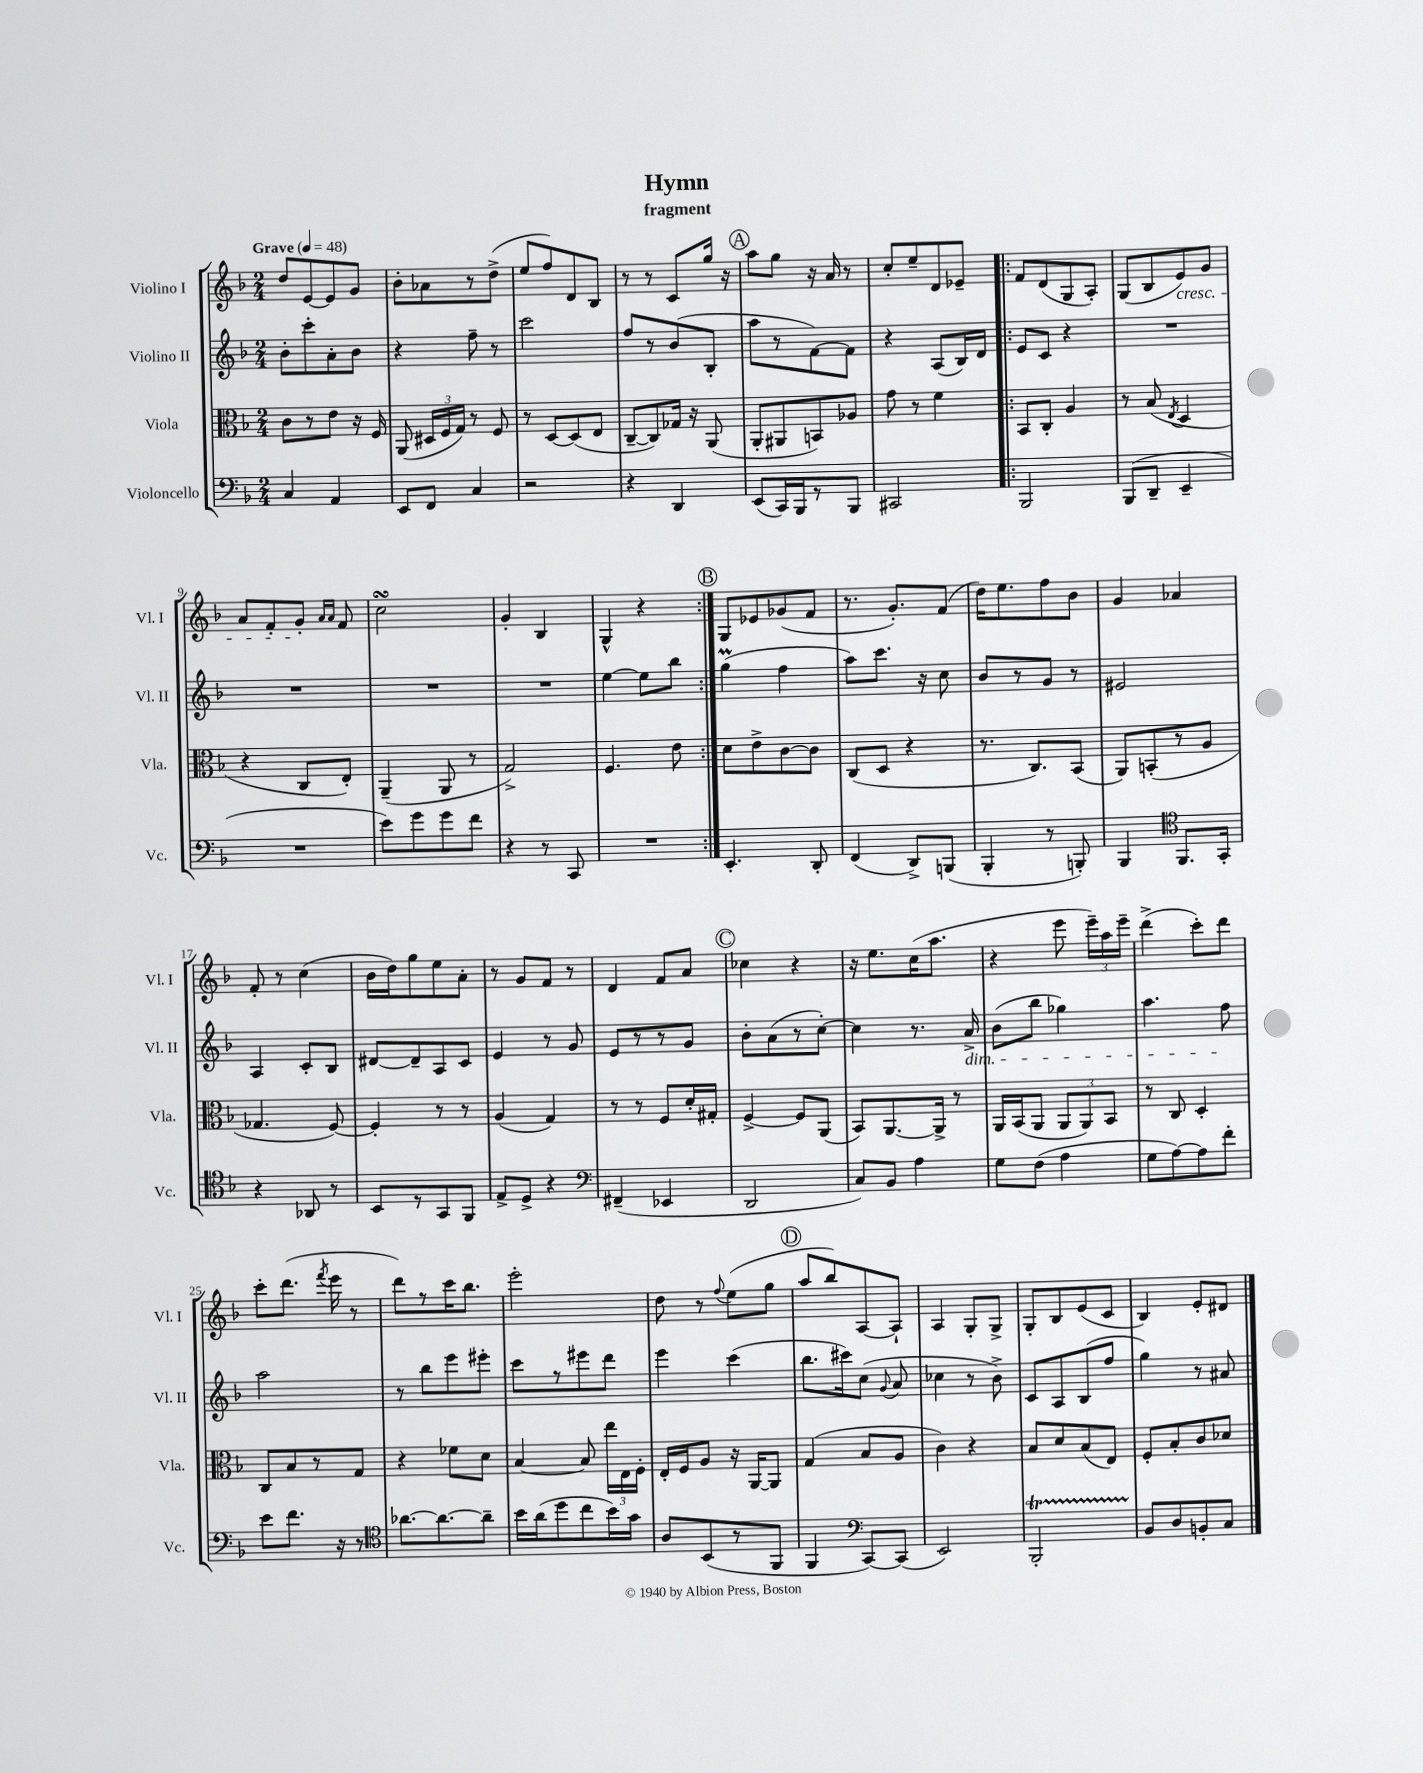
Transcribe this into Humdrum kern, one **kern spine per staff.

**kern	**kern	**kern	**kern
*part4	*part3	*part2	*part1
*staff4	*staff3	*staff2	*staff1
*I"Violoncello	*I"Viola	*I"Violino II	*I"Violino I
*I'Vc.	*I'Vla.	*I'Vl. II	*I'Vl. I
*clefF4	*clefC3	*clefG2	*clefG2
*k[b-]	*k[b-]	*k[b-]	*k[b-]
*M2/4	*M2/4	*M2/4	*M2/4
*MM48	*MM48	*MM48	*MM48
=1	=1	=1	=1
!	!	!	!LO:TX:a:B:t=Grave
4C/	8c\L	8b-'\L	8dd/L
.	8r	8ccc'\	[8e/
4AA/	8e\J	8a'\	8e/]
.	16r	8b-\J	8g/J
.	16F/	.	.
=2	=2	=2	=2
8EE/L	(8AA/	4r	8b-'\L
8FF/J	24D#X/LL	.	8a-X\
.	24F/	.	.
.	24G/JJ)	.	.
4C/	8r	8ff~\	8r
.	8F/	8r	(8dd^\J
=3	=3	=3	=3
2r	8r	2ccc\	8ee/L
.	[8D/L	.	8ff/)
.	(8D/]	.	8d/
.	8E/J	.	8B-/J
=4	=4	=4	=4
4r	[8C~/L	8ff/L	8r
.	8C/])	8r	8r
4DD/	16G-X/Jk	(8b-/	8c/L
.	16r	.	.
.	(8AA/	8B-'/J	16gg/Jk
.	.	.	16r
!!LO:REH:place=s1:t=A
=5	=5	=5	=5
(8EE/L	8AA'/L	8aa\L	8aa\L
16CC/L)	8AA#X/	8r	8gg\J
16BBB-/J	.	.	.
8r	8BBn/)	[8f\)	16r
.	.	.	16a/
8BBB-/J	8A-X/J	8f\J]	8r
=6	=6	=6	=6
2CC#X/	8g\	4r	8cc'/L
.	8r	.	8ee~/
.	4f\	(8A/L	8d/
.	.	16B-/L)	8e-X~/J
.	.	16d/JJ	.
=7!|:	=7!|:	=7!|:	=7!|:
2BBB-/	8BB-/L	8e/L	8f/L
.	8C'/J	8c/J	(8d/
.	4A/	4r	8G/
.	.	.	8A'/J)
=8	=8	=8	=8
(8BBB-/L	8r	2r	(8G/L
8DD~/J	(8B-/	.	8B-/
.	8qE/	.	.
!	!	!	!LO:TX:b:i:t=cresc.
4EE~/	4D/	.	8e/)
.	.	.	8g/J
!!LO:LB:g=z
=9	=9	=9	=9
2r	4r	2r	8a/L
.	.	.	8f'/
.	8C/L	.	8g'/J
.	.	.	16qqa/LL
.	.	.	16qqa/JJ
.	8E'/J)	.	8f/
=10	=10	=10	=10
8e\L)	(4AA~/	2r	2ccsSSS\
8g\	.	.	.
8g\	8AA/	.	.
8f\J	8r	.	.
=11	=11	=11	=11
4r	2G^/)	2r	4g'/
8r	.	.	4B-/
8CC/	.	.	.
=12	=12	=12	=12
2r	4.F/	[4ee\	4G^^/
.	.	8ee\L]	4r
.	8e\	8bb-\J	.
!!LO:REH:place=s1:t=B
=13:|!	=13:|!	=13:|!	=13:|!
4.EE'/	8d\L	(4ggM\	8G/L
.	8e^\	.	8e-X/
.	[8c\	4ff\	(8g-X/
8DD'/	8c\J]	.	8f/J
=14	=14	=14	=14
(4FF/	(8C/L	8aa\L)	8.r
.	8D/J	8.ccc\J	.
.	.	.	8.g'/L)
8DD^/L)	4r	.	.
.	.	16r	.
(8BBBn/J	.	8cc\	(8f/J
=15	=15	=15	=15
4BBB-'/	8.r	8b-/L	16dd\KL)
.	.	.	8.ee\
.	.	8r	.
.	8.C/L)	.	.
8r	.	8g/J	8ff\
8BBBn'/)	(8BB-/J	8r	8b-\J
=16	=16	=16	=16
4BBB-/	8AA/L)	2e#X/	4g/
.	(8BBn'/	.	.
*clefC4	*	*	*
8.FF/L	8r	.	4a-X/
.	8A/J	.	.
16GG'/Jk	.	.	.
!!LO:LB:g=z
=17	=17	=17	=17
4r	4.G-X/	4A/	8f'/
.	.	.	8r
8AA-X/	.	8c'/L	(4cc\
8r	[8F/)	8B-/J	.
=18	=18	=18	=18
8BB-/L	4F'/]	[8d#X/L	16b-\LL
.	.	.	16dd\J)
8r	.	8d#~/]	8gg\
8GG/	8r	8A/	8ee\
8FF/J	8r	8c/J	8a'\J
=19	=19	=19	=19
8E^/L	(4A/	4e/	8r
8D^/J	.	.	8g/L
4r	4G/)	8r	8f/J
.	.	8g/	8r
=20	=20	=20	=20
*clefF4	*	*	*
(4FF#X~/	8r	8e/L	4d/
.	8r	8r	.
4EE-X/	8F/L	8r	8f/L
.	16d'/L	8g/J	8a/J
.	16G#X'/JJ	.	.
!!LO:REH:place=s1:t=C
=21	=21	=21	=21
2DD/	[4F^/	8b-'\L	4cc-X\
.	.	(8a\	.
.	8F/L]	8r	4r
.	(8AA/J	[8cc'\J)	.
=22	=22	=22	=22
8C/L)	8BB-/L)	4cc\]	16r
.	.	.	8.ee\L
8BB-/J	[8.AA/	.	.
4A\	.	8.r	(16cc\K
.	16AA^/Jk]	.	8.aa\J
.	8r	.	.
!	!	!LO:TX:b:i:t=dim.	!
.	.	16a^/	.
=23	=23	=23	=23
8G\L	16AA/LL	(8b-\L	4r
.	(16BB-/J	.	.
(8F\J	8AA/J	8bb-\J	.
4A\	12AA/L	4gg-X\)	8eee\
.	12AA/)	.	.
.	.	.	24eee~\LL)
.	12BB-/J	.	24aa\
.	.	.	24eee~\JJ
=24	=24	=24	=24
8G\L	8r	4.aa\	(4ddd^\
[8A\)	8C/	.	.
8A\]	4D'/	.	8ccc'\L)
8f'\J	.	8ff\	8ddd\J
!!LO:LB:g=z
=25	=25	=25	=25
8e\L	8C/L	2aa\	8ccc'\L
8.f\J	8B-/	.	(8.ddd\J
.	8r	.	.
.	.	.	8qfff/
16r	.	.	16eee\
8r	8G/J	.	8r
=26	=26	=26	=26
*clefC4	*	*	*
[8.a-X\L	4r	8r	8ddd\L)
.	.	8bb-\L	8r
8.a-\_	.	.	.
.	8f-X\L	8eee\	16ccc\K
.	.	.	8.bb-\J
8a-~\J]	8d\J	8eee#X'\J	.
=27	=27	=27	=27
16b-\LL	[4B-/	8ccc\L	2eee'\
(16a\J	.	.	.
8dd\	.	8r	.
8cc\	8B-/]	8eee#X\	.
16b-\L)	24ee\LL	8ddd\J	.
.	24E\	.	.
16g\JJ	.	.	.
.	24F'\JJ	.	.
=28	=28	=28	=28
8A/L	16E'/LL	4eee\	8dd\
.	16F/J	.	.
(8BB-/	8A/J	.	8r
.	.	.	8qqff/
8r	16r	(4ccc\	(8ee\L
.	[16AA/KL	.	.
8FF/J	8AA/J]	.	8gg\J
!!LO:REH:place=s1:t=D
=29	=29	=29	=29
4FF/	(4G/	8.bb-\L	8aa/L
.	.	.	8bb-/)
.	.	16ccc#X\k)	.
*clefF4	*	*	*
[8CC/L)	8B-/L	(8cc\J	[8A/
.	.	8qqg/	.
(8CC/J]	8A/J	8a/	8A`/J]
=30	=30	=30	=30
2EE/)	4c\)	4cc-X\	4A/
.	4r	8r	8G'/L
.	.	8b-^\)	8G^/J
=31	=31	=31	=31
2BBB-T'/	8B-/L	8c/L	8G'/L
.	8d/	8A/	8B-/
.	(8B-/	(8B-/	(8e/
.	8E/J)	8ff/J	8c/J
=32	=32	=32	=32
8BB-/L	8F'/L	4gg\)	4B-/)
8D/	8B-'/	.	.
8BBn'/	8c/	8r	8e'/L
8C/J	8d-X/J	8a#X/	8d#X/J
==	==	==	==
*-	*-	*-	*-
